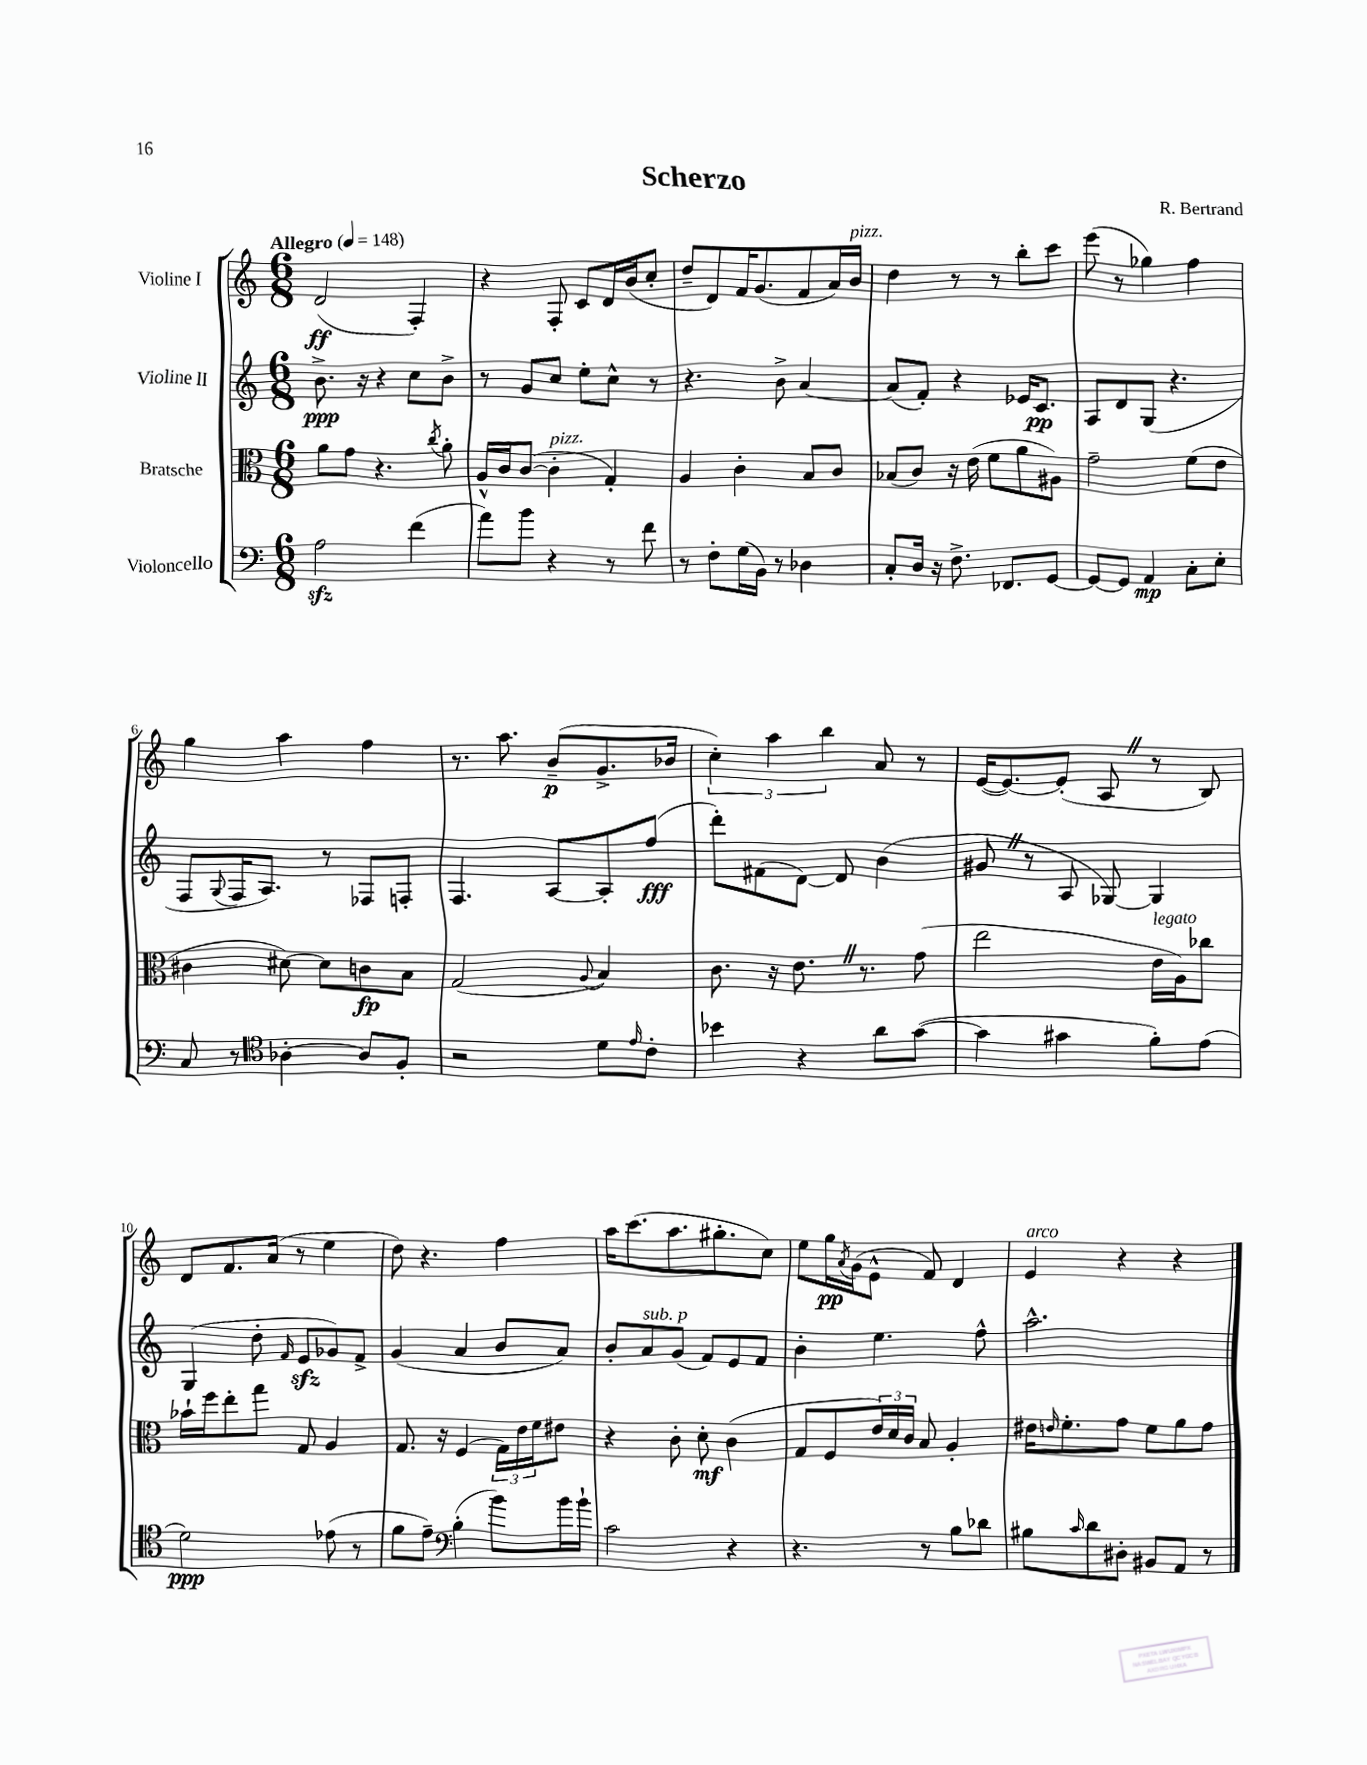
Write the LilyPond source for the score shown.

\header { title = "Scherzo" composer = "R. Bertrand" }
<<
\new StaffGroup <<
\new Staff = "s0" \with { instrumentName = "Violine I" } {
    \clef treble \key c \major \numericTimeSignature \time 6/8 \tempo "Allegro" 4 = 148
    d'2\ff( f4-.) |
    r4 f8-. c'8 d'16 b'16( c''8-. |
    d''8-- d'8) f'16 g'8.( f'8 a'16) b'16^\markup { \italic "pizz." } |
    d''4 r8 r8 b''8-. c'''8 |
    e'''8( r8 ges''4) f''4 |
    g''4 a''4 f''4 |
    r8. a''8. b'8--\p( g'8.-> bes'16 |
    \tuplet 3/2 { c''4-.) a''4 b''4 } a'8 r8 |
    e'16~( e'8.~) e'8-.( a8 \once \override BreathingSign.text = \markup { \musicglyph "scripts.caesura.straight" } \breathe r8 b8) |
    d'8 f'8. a'16( r8 e''4 |
    d''8) r4. f''4 |
    a''16 c'''8.( a''8. gis''8.-. c''8) |
    e''8 g''16\pp \acciaccatura { a'8 } g'16( e'8-^ f'8) d'4 |
    e'4^\markup { \italic "arco" } r4 r4 \bar "|." |
}
\new Staff = "s1" \with { instrumentName = "Violine II" } {
    \clef treble \key c \major \numericTimeSignature \time 6/8
    b'8.->\ppp r16 r4 c''8 b'8-> |
    r8 g'8 c''8 e''8-. c''8-^ r8 |
    r4. b'8-> a'4~ |
    a'8( f'8-.) r4 ees'16 c'8.\pp |
    a8 d'8 g8( r4. |
    f8 \appoggiatura { g8 } f16 a8.) r8 fes8 f8-. |
    f4. a8~ a8-. f''8\fff( |
    d'''8-.) fis'8( d'8~) d'8 b'4( |
    gis'8 \once \override BreathingSign.text = \markup { \musicglyph "scripts.caesura.straight" } \breathe r8 a8 ges8~) ges4 |
    g4( d''8-. \grace { f'16 } e'8\sfz ges'8) f'8-> |
    g'4( a'4 b'8 a'8) |
    b'8-. a'8^\markup { \italic "sub. p" } g'8( f'8) e'8 f'8 |
    b'4-. e''4. f''8-^ |
    a''2.-^ \bar "|." |
}
\new Staff = "s2" \with { instrumentName = "Bratsche" } {
    \clef alto \key c \major \numericTimeSignature \time 6/8
    a'8 g'8 r4. \acciaccatura { c''8 } a'8-. |
    a16-^ c'16 c'8~( c'4-.^\markup { \italic "pizz." } g4-.) |
    a4 c'4-. b8 c'8 |
    bes8( c'8) r16 e'16( f'8 a'8 ais8) |
    g'2-- f'8( e'8 |
    cis'4 dis'8~) dis'8 c'8\fp b8 |
    g2( \appoggiatura { a8 } b4) |
    c'8. r16 e'8. \once \override BreathingSign.text = \markup { \musicglyph "scripts.caesura.straight" } \breathe r8. g'8( |
    e''2 e'16^\markup { \italic "legato" } a16) ces''8 |
    bes'16-! f''16 e''8-. g''8 g8 a4 |
    g8. r16 f4( \tuplet 3/2 { g16) e'16 f'16 } eis'8 |
    r4 c'8-. d'8-.\mf c'4( |
    g8 f8 \tuplet 3/2 { e'16) d'16 c'16 } b8 a4-. |
    eis'16 \grace { e'16 } f'8.-. g'8 f'8 a'8 g'8 \bar "|." |
}
\new Staff = "s3" \with { instrumentName = "Violoncello" } {
    \clef bass \key c \major \numericTimeSignature \time 6/8
    a2\sfz f'4( |
    a'8) b'8 r4 r8 f'8 |
    r8 f8-. g16( b,16) r8 des4 |
    c8-. d16 r16 f8.-> fes,8. g,8~ |
    g,8~ g,8 a,4\mp c8-. e8-. |
    c8 r8 \clef tenor aes4~-. aes8 f8-. |
    r2 d'8 \grace { e'16 } c'8-. |
    bes'4 r4 a'8 g'8~( |
    g'4 gis'4 f'8-.) e'8( |
    d'2\ppp) ees'8( r8 |
    f'8 e'8--) \clef bass b4-.( b'8) b'16 b'16-! |
    c'2 r4 |
    r4. r8 b8 des'8 |
    bis8 \grace { c'16 } d'8 dis8-. bis,8 a,8 r8 \bar "|." |
}
>>
>>
